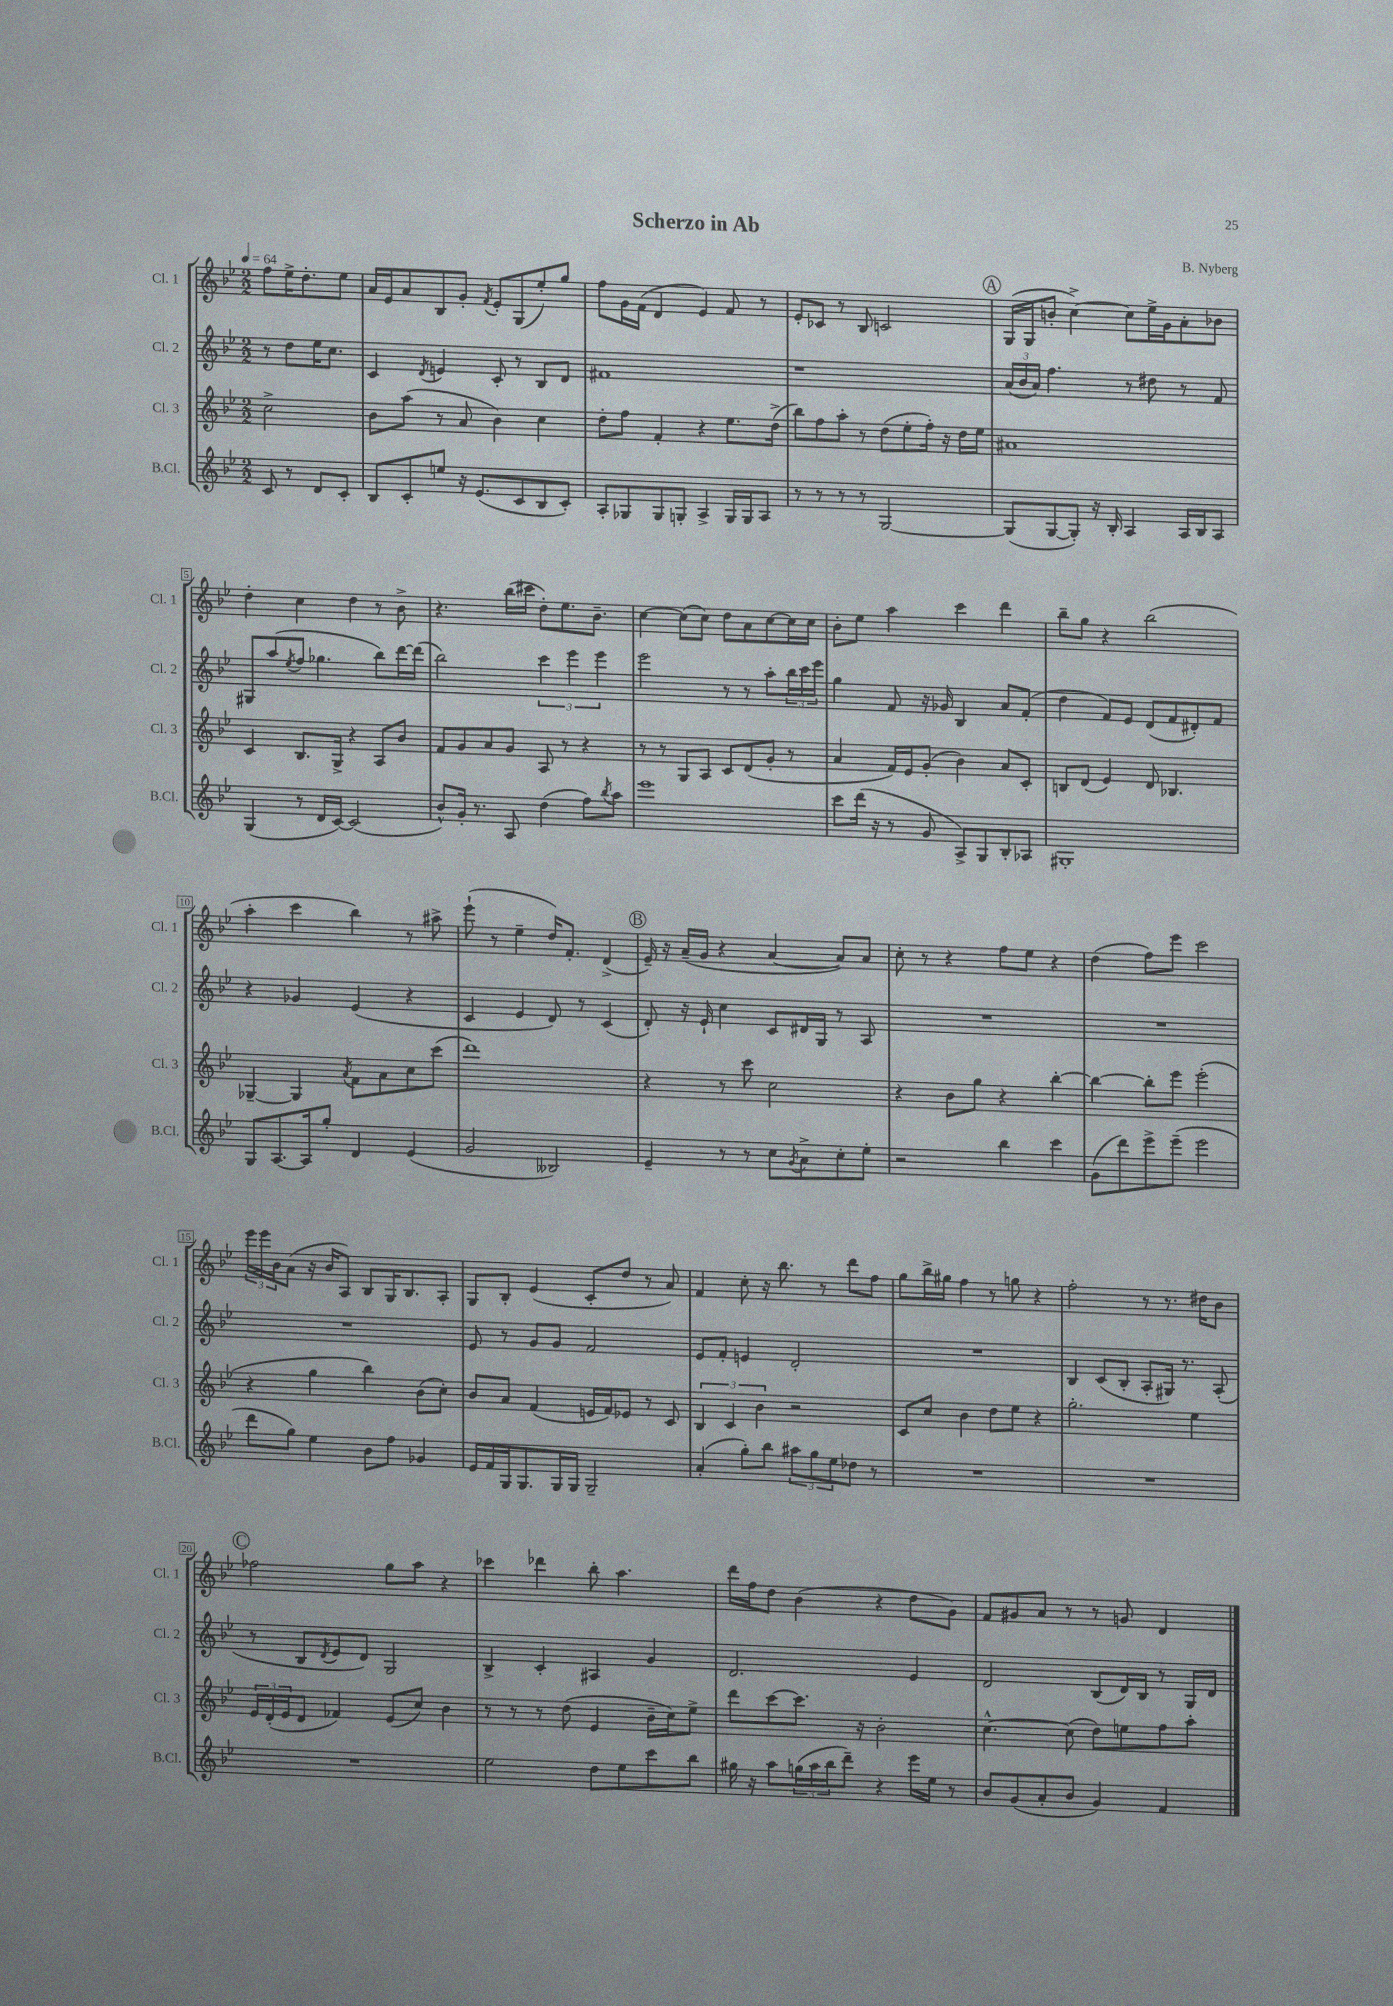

**kern	**kern	**kern	**kern
*part4	*part3	*part2	*part1
*staff4	*staff3	*staff2	*staff1
*I"B.Cl.	*I"Cl. 3	*I"Cl. 2	*I"Cl. 1
*I'B.Cl.	*I'Cl. 3	*I'Cl. 2	*I'Cl. 1
*clefG2	*clefG2	*clefG2	*clefG2
*k[b-e-]	*k[b-e-]	*k[b-e-]	*k[b-e-]
*M2/2	*M2/2	*M2/2	*M2/2
*MM64	*MM64	*MM64	*MM64
=	=	=	=
8c/	2cc^\	8r	8ff\L
8r	.	8dd\L	16ee-^\K
.	.	.	8.dd'\
8d/L	.	16ee-\K	.
.	.	8.cc\J	.
8c'/J	.	.	8ee-\J
=1	=1	=1	=1
8B-/L	8b-\L	4c/	16a/LL
.	.	.	16e-/J
8c'/	(8aa\J	.	8a/
.	.	8qd/	.
8een/J	8r	4en/	8B-/
16r	8a/	.	8g'/J
(8.e-/L	.	.	.
.	.	.	8qf/
.	4b-\)	8c'/	8e-'/L
8c/	.	8r	(8G/
8B-/	4cc\	8B-/L	8ee-'/)
8c'/J)	.	8d/J	8gg/J
=2	=2	=2	=2
8A'/L	8dd'\L	1f#X	8ff\L
8G-X/	8ff\J	.	16g\L
.	.	.	(16f\JJ
8G-/	4f'/	.	4d/
8Gn'/J	.	.	.
4A^/	4r	.	4e-/)
16G/LL	8.ee-\L	.	8f/
16G/J	.	.	.
8A/J	.	.	8r
.	(16dd^\Jk	.	.
=3	=3	=3	=3
8r	8bb-\L)	1r	8e-'/L
8r	8ff\	.	8c-X/J
8r	8aa'\J	.	8r
8r	8r	.	8B-/
[2G/	(8dd\L	.	2cn/
.	8ee-'\	.	.
.	16ff'\Jk)	.	.
.	16r	.	.
.	16dd\LL	.	.
.	16ee-\JJ	.	.
!!LO:REH:place=s1:t=A
=4	=4	=4	=4
(8G/L]	1a#X	(24a/LL	(16G/LL
.	.	24b-/	.
.	.	.	16G/J
.	.	24a/JJ)	.
[8G/	.	4.ff\	8bn'/J
8G'/J])	.	.	[4cc^\)
16r	.	.	.
16B-'/	.	.	.
4A/	.	8r	8cc\L]
.	.	8dd#X\	16ee-^\L
.	.	.	16g\J
16A/LL	.	8r	8a'\
16B-/J	.	.	.
8A/J	.	8f/	8b-X\J
!!LO:LB:g=z
=5	=5	=5	=5
(4G/	4c/	8G#X/L	4dd'\
.	.	(8aa/	.
.	.	8qee-/	.
8r	8.B-/L	8ff/J	4cc\
16d/LL	.	4.gg-X\	.
[16c/JJ)	16G^/Jk	.	.
(2c/]	4r	.	4dd\
.	8A/L	8bb-\L)	8r
.	8b-/J	[16ddd\L	8b-^\
.	.	(16ddd\JJ]	.
=6	=6	=6	=6
8b-^^/L)	8f/L	2bb-\)	4.r
16g'/Jk	8g/	.	.
8.r	.	.	.
.	8a/	.	.
8A/	8g/J	.	(16bb-\LL
.	.	.	16ccc#X\JJ
(4dd\	8A/	6ccc\	8dd'\L)
.	8r	.	8.ee-\
.	.	6eee-\	.
8ff\L)	4r	.	.
.	.	.	8.b-~\J
.	.	6eee-\	.
8qbb-/	.	.	.
8aa\J	.	.	.
=7	=7	=7	=7
1eee-	8r	2eee-\	[4cc\
.	8r	.	.
.	8G/L	.	(8cc\L]
.	8A/J	.	8cc\J)
.	8c/L	8r	8dd\L
.	(8d/	8r	8a\
.	8g'/J	8aa'\L	[8cc\
.	8r	24bb-\L	16cc\L]
.	.	24ccc\	.
.	.	.	16cc\JJ
.	.	24eee-\JJ	.
=8	=8	=8	=8
8ccc\L	4a/	4gg\	8b-'\L
(16ddd\Jk	.	.	8ee-\J
16r	.	.	.
8r	16f/LL)	8f/	4aa\
.	16e-/J	.	.
8g/	(8g'/J	16r	.
.	.	16g-X/	.
8A^/L)	4b-\)	4B-/	4ccc\
8G/	.	.	.
8B-'/	8a/L	8a/L	4ddd\
8A-X/J	8c'/J	(8f'/J	.
=9	=9	=9	=9
1G#X'	8Bn/L	4dd\	8bb-~\L
.	(8d/J	.	8gg\J
.	4e-/)	8f/L)	4r
.	.	8e-/J	.
.	8d/	(8d/L	(2bb-\
.	4.B-X/	8f/	.
.	.	8d#X'/)	.
.	.	8f/J	.
!!LO:LB:g=z
=10	=10	=10	=10
8G/L	[4G-X~/	4r	4aa'\
[8.A/	.	.	.
.	4G-/]	4g-X/	4ccc\
16A/k]	.	.	.
8gg'/J	.	.	.
.	8qa/	.	.
4d/	8f\L	(4e-/	4bb-\)
.	8a\	.	.
(4e-/	8cc\	4r	8r
.	(8ccc\J	.	8aa#X^\
=11	=11	=11	=11
2g/	1ddd)	4c/	(8eee-`\
.	.	.	8r
.	.	4e-/	4ee-~\
2B--X/)	.	8d/)	16dd/KL)
.	.	.	8.f'/J
.	.	8r	.
.	.	(4c/	(4d^/
!!LO:REH:place=s1:t=B
=12	=12	=12	=12
4e-~/	4r	8d'/)	16e-~/)
.	.	.	16r
.	.	16r	(16a~/LL
.	.	16e-`/	16g/JJ
8r	8r	4cc\	4r
8r	8ccc\	.	.
8cc\L	2cc\	8c/L	[4a/
8qg/	.	.	.
8a^\	.	16d#X/L	.
.	.	16G/JJ	.
8cc'\	.	8r	8a/L])
8ee-'\J	.	8A/	8a/J
=13	=13	=13	=13
2r	4r	1r	8cc'\
.	.	.	8r
.	8b-\L	.	4r
.	8gg\J	.	.
4bb-\	4r	.	8ff\L
.	.	.	8ee-\J
4ccc\	[4bb-'\	.	4r
=14	=14	=14	=14
(8g\L	4bb-\_	1r	(4dd\
8ddd\)	.	.	.
8eee-^\	8bb-'\L]	.	8ff\L)
(8eee-~\J	8eee-\J	.	8eee-\J
2eee-\	(2eee-'\	.	2ccc\
!!LO:LB:g=z
=15	=15	=15	=15
8ddd\L	4r	1r	24eee-\LL
.	.	.	24eee-\
.	.	.	24b-\J
8gg\J)	.	.	(8a\J
4ee-\	4gg\	.	16r
.	.	.	16b-/KL
.	.	.	8A/J)
8b-\L	4bb-\)	.	8B-/L
8ff\J	.	.	16G/K
.	.	.	8.B-/
4g-X/	(8b-\L	.	.
.	8cc'\J)	.	8A'/J
=16	=16	=16	=16
16e-/LL	8b-/L	8e-/	8G/L
16f/	.	.	.
16G/J	8a/J	8r	8B-'/J
8.G/	.	.	.
.	(4f/	8g/L	(4e-/
16G/L	.	8g/J	.
16G/JJ	.	.	.
2G~/	16en/LL	2f/	8c'/L
.	16f/J)	.	.
.	8e-X/J	.	8dd/J
.	8r	.	8r
.	8c/	.	8a/)
=17	=17	=17	=17
(4a'/	6B-/	8e-/L	4f/
.	.	8f'/J	.
.	6c/	.	.
8gg'\L)	.	4en/	8cc'\
.	6b-\	.	.
8bb-\J	.	.	16r
.	.	.	8.bb-\
12aa#X\L	2r	2d'/	.
12gg\	.	.	.
.	.	.	8r
12ee-\	.	.	.
8dd-X\J	.	.	8ddd\L
8r	.	.	8ff\J
=18	=18	=18	=18
1r	8c/L	1r	8gg\L
.	8cc/J	.	16bb-^\L
.	.	.	16gg#X\JJ
.	4b-\	.	4ff\
.	8dd\L	.	8r
.	8ee-\J	.	8ggn\
.	4r	.	4r
=19	=19	=19	=19
1r	2.gg'\	4B-/	2ff'\
.	.	(8c/L	.
.	.	8B-'/J	.
.	.	8A'/L	8r
.	.	16G#X/Jk)	8.r
.	.	8.r	.
.	4ee-\	.	.
.	.	.	16dd#X\KL
.	.	(8A'/	8b-\J
!!LO:LB:g=z
!!LO:REH:place=s1:t=C
=20	=20	=20	=20
1r	24e-/LL	8r	2ff-X\
.	(24d'/	.	.
.	24e-/J	.	.
.	8d/J	8B-/L	.
.	.	8qd/	.
.	4f-X/)	8e-/	.
.	.	8d/J)	.
.	(8e-/L	2G/	8gg\L
.	8cc/J)	.	8aa\J
.	4b-\	.	4r
=21	=21	=21	=21
2ee-\	8r	4B-^/	4ccc-X\
.	8r	.	.
.	8r	4c'/	4ddd-X\
.	(8dd\	.	.
8dd\L	4e-/	4A#X/	8bb-'\
8ee-\	.	.	4.aa\
8ccc\	16b-~\LL	4g/	.
.	16cc\J)	.	.
8bb-\J	8ee-^\J	.	.
=22	=22	=22	=22
16gg#X\	8ddd\L	2.d/	16ddd\LL
16r	.	.	16ff\J
8aa\L	[8ccc\	.	8dd\J
(24ggn\L	8.ccc\J]	.	(4b-\
24aa\	.	.	.
24bb-\J	.	.	.
8ddd~\J)	.	.	.
.	16r	.	.
4r	2b-'\	.	4r
16eee-\LL	.	4e-/	8dd\L
16ee-\JJ	.	.	.
8r	.	.	8g\J)
=23	=23	=23	=23
8b-/L	[4.cc^^\	2d/	8f/L
(8g/	.	.	8g#X/
8a'/	.	.	8a/J
8b-/J	(8cc\]	.	8r
4g/)	8dd\L)	(8B-/L	8r
.	8een\	16d/L)	8gn/
.	.	16B-/JJ	.
4f/	8ff\	8r	4d/
.	8aa'\J	16G/LL	.
.	.	16d/JJ	.
==	==	==	==
*-	*-	*-	*-
